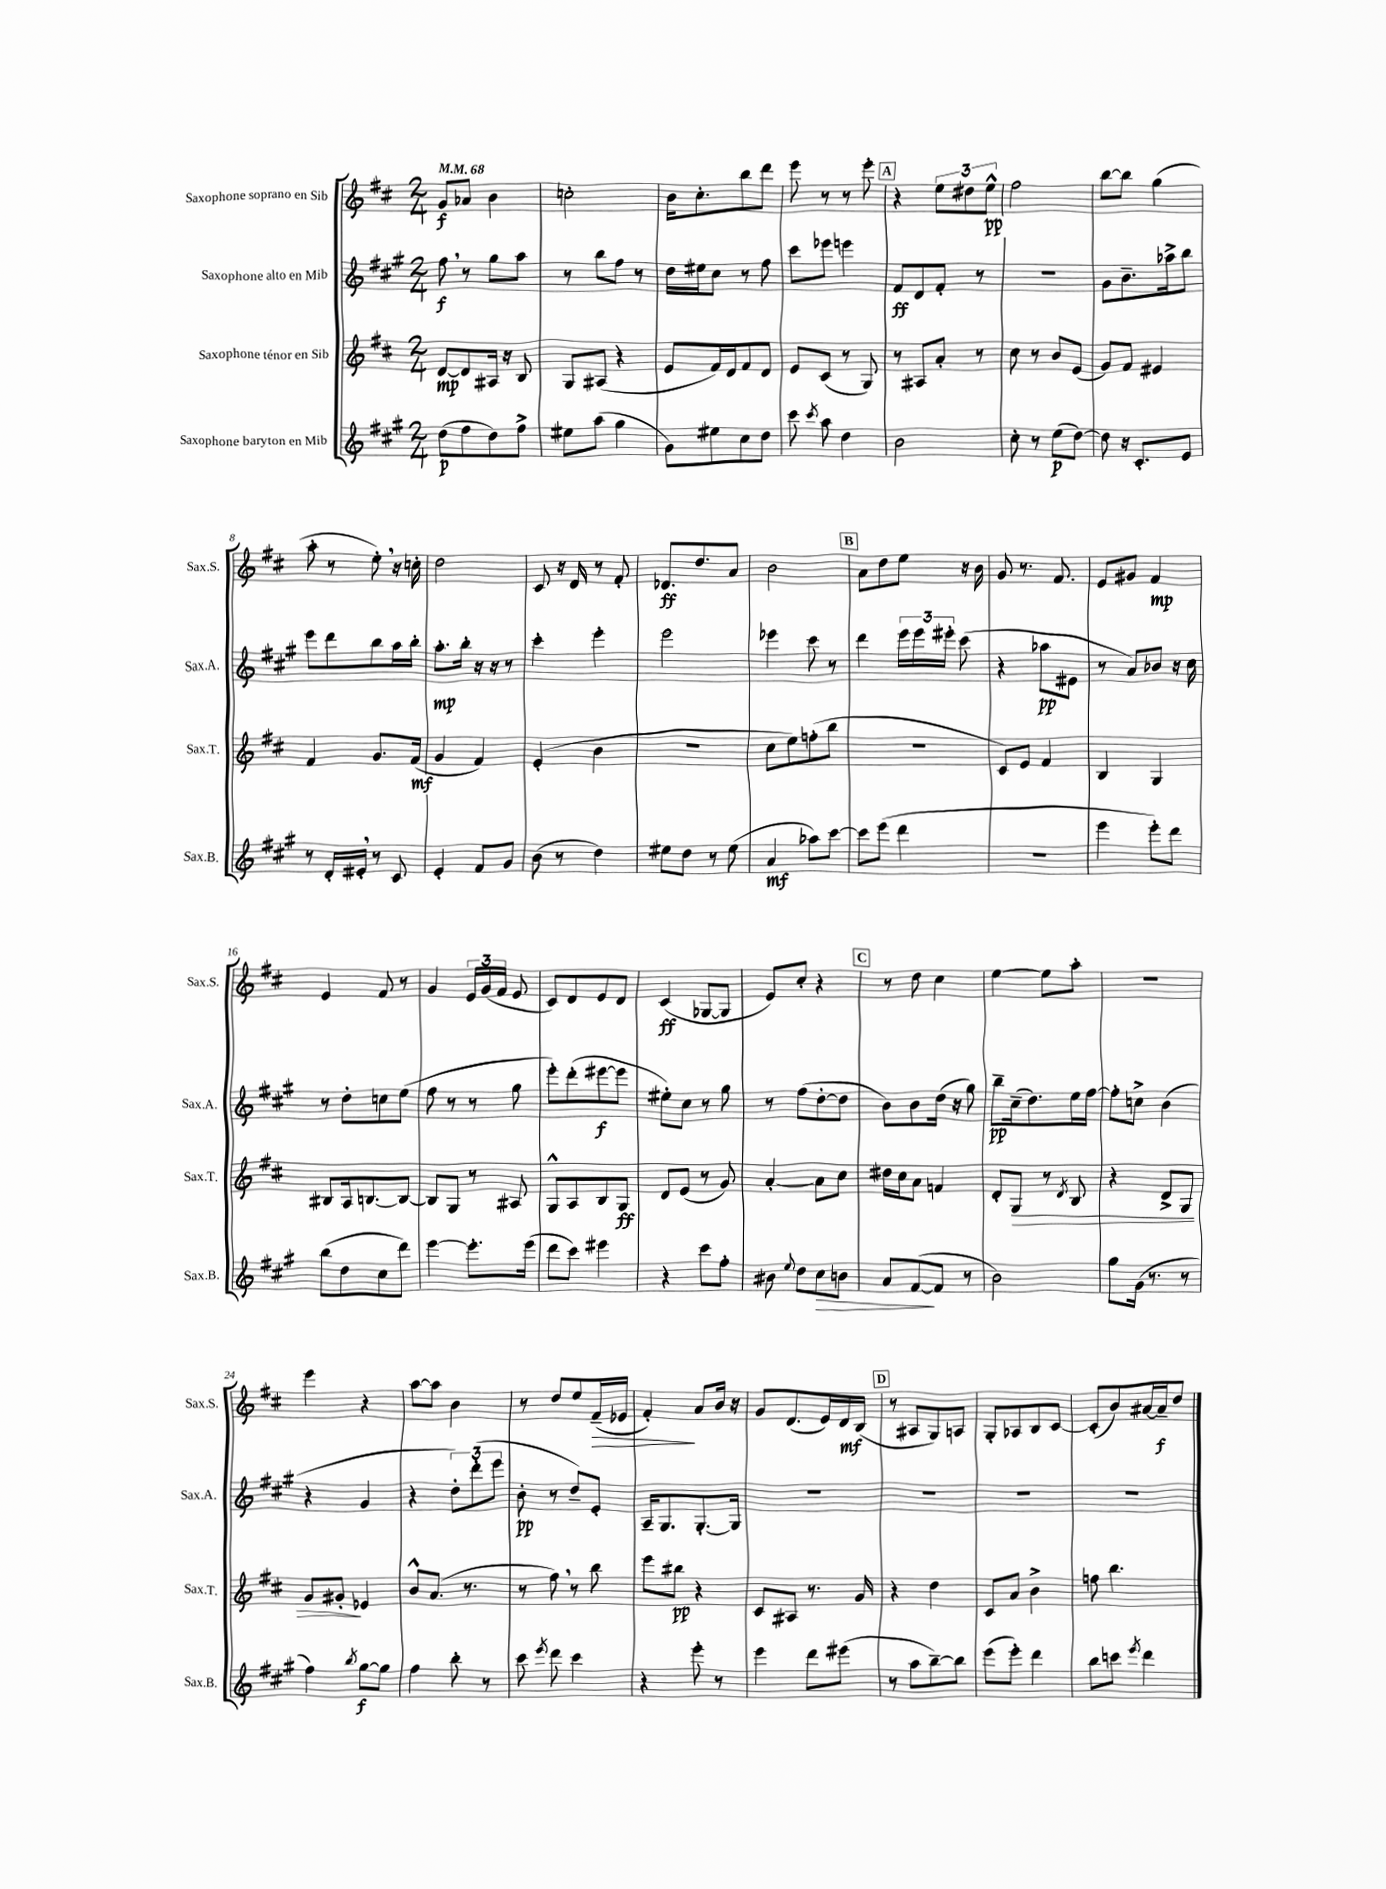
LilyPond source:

<<
\new StaffGroup <<
\new Staff = "s0" \with { instrumentName = "Saxophone soprano en Sib" shortInstrumentName = "Sax.S." } {
    \clef treble \key d \major \numericTimeSignature \time 2/4 \tempo 4 = 68
    \autoBeamOff g'8[\f aes'8] b'4 |
    c''2-. |
    b'16[ cis''8.-. b''8 d'''8] |
    e'''8 r8 r8 e'''8-. |
    \mark \markup { \box "A" } r4 \tuplet 3/2 { e''8[ dis''8 e''8]-^\pp } |
    fis''2 |
    b''8[~ b''8] g''4( |
    a''8-. r8 e''8-.) \breathe r16 c''16-. |
    d''2 |
    cis'8 r16 d'16 r8 fis'8-. |
    des'8.[\ff d''8. a'8] |
    b'2 |
    \mark \markup { \box "B" } a'8[ d''8 e''8] r16 b'16 |
    g'8 r8. fis'8. |
    e'8[ gis'8] fis'4\mp |
    e'4 fis'8 r8 |
    g'4 \tuplet 3/2 { e'16[ g'16( fis'16] } e'8 |
    cis'8[) d'8 e'8 d'8] |
    cis'4\ff( ges8[~ ges8] |
    e'8[) cis''8]-. r4 |
    \mark \markup { \box "C" } r8 d''8 cis''4 |
    e''4~ e''8[ a''8]-. |
    R2 |
    e'''4 r4 |
    a''8[~ a''8] b'4 |
    r8 d''8[ e''8 fis'16--\>( ees'16] |
    fis'4-.\!) a'8[ b'16] r16 |
    g'8[ d'8.( e'16) d'16\mf b16]( |
    \mark \markup { \box "D" } r8 ais8[ g8) a8] |
    g8[-. aes8 b8 cis'8]~ |
    cis'8[-.( b'8) ais'16~ ais'16--\f d''8] \bar "|." |
}
\new Staff = "s1" \with { instrumentName = "Saxophone alto en Mib" shortInstrumentName = "Sax.A." } {
    \clef treble \key a \major \numericTimeSignature \time 2/4
    \autoBeamOff fis''8\f \breathe r8 gis''8[ a''8] |
    r8 b''8[ fis''8] r8 |
    d''16[ eis''16 cis''8] r8 fis''8 |
    cis'''8[ ees'''8] e'''4 |
    \mark \markup { \box "A" } fis'8[\ff d'8 fis'8]-. r8 |
    r2 |
    gis'8[ b'8.-- aes''16-> b''8] |
    e'''8[ d'''8 b''8 a''16 b''16]-. |
    a''8.[-.\mp b''16]-. r16 r16 r8 |
    cis'''4-. e'''4-. |
    e'''2 |
    ees'''4 cis'''8 r8 |
    \mark \markup { \box "B" } d'''4 \tuplet 3/2 { e'''16[ e'''16 eis'''16]-. } cis'''8( |
    r4 aes''8[\pp eis'8] |
    r8 a'8[) bes'8] r16 cis''16 |
    r8 d''8[-. c''8 e''8]( |
    fis''8 r8 r8 gis''8 |
    e'''8[-.) d'''8-.( eis'''8~\f eis'''8] |
    eis''8[-.) cis''8] r8 gis''8 |
    r8 fis''8[( d''8~-. d''8] |
    \mark \markup { \box "C" } b'8[) b'8 d''16]( r16 gis''8) |
    b''8[--\pp cis''16--( d''8.) e''16 fis''16]~ |
    fis''8[-. c''8]-> b'4( |
    r4 gis'4 |
    r4 \tuplet 3/2 { d''8[-.) d'''8-.( e'''8] } |
    b'8-.\pp r8 d''8[--) e'8]-. |
    a16[-- gis8. gis8.~-. gis16] |
    R2 |
    \mark \markup { \box "D" } R2 |
    R2 |
    R2 \bar "|." |
}
\new Staff = "s2" \with { instrumentName = "Saxophone ténor en Sib" shortInstrumentName = "Sax.T." } {
    \clef treble \key d \major \numericTimeSignature \time 2/4
    \autoBeamOff d'8[~\mp d'8 ais16] r16 b8 |
    g8[ ais8]( r4 |
    e'8[ fis'16) d'16 fis'8 d'8] |
    e'8[ cis'8]( r8 g8) |
    \mark \markup { \box "A" } r8 ais8[ a'8]-. r8 |
    cis''8 r8 b'8[ e'8]( |
    g'8[) fis'8] eis'4 |
    fis'4 g'8.[ fis'16]\mf( |
    g'4 fis'4) |
    e'4-.( b'4 |
    R2 |
    cis''8[ e''8) f''8-.( b''8] |
    \mark \markup { \box "B" } R2 |
    cis'8[) e'8] fis'4 |
    b4 g4 |
    bis8[ a16 b8.~ b8]~ |
    b8[ g8] r8 ais8 |
    g8[-^ a8 b8 g8]\ff |
    d'8[ e'8]( r8 g'8) |
    a'4~-. a'8[ cis''8] |
    \mark \markup { \box "C" } dis''16[ cis''16 a'8] f'4 |
    d'8[-. g8]\> r8 \acciaccatura { d'8 } b8 |
    r4 d'8[-> g8] |
    g'8[ gis'8]-.\! ees'4 |
    b'8[-^ a'8.]( r8. |
    r8 fis''8) \breathe r8 b''8 |
    e'''8[ bis''8]\pp r4 |
    cis'8[ ais8] r8. g'16 |
    \mark \markup { \box "D" } r4 d''4 |
    cis'8[ a'8] b'4-> |
    f''8 b''4. \bar "|." |
}
\new Staff = "s3" \with { instrumentName = "Saxophone baryton en Mib" shortInstrumentName = "Sax.B." } {
    \clef treble \key a \major \numericTimeSignature \time 2/4
    \autoBeamOff d''8[\p( fis''8 d''8) fis''8]-> |
    eis''8[ a''8]( gis''4 |
    gis'8[) eis''8 cis''8 d''8] |
    cis'''8 \acciaccatura { cis'''8 } a''8 d''4 |
    \mark \markup { \box "A" } b'2 |
    cis''8-. r8 e''8[\p( d''8]~) |
    d''8 r16 cis'8.[-. e'8] |
    r8 d'16[-. eis'16]-. \breathe r8 cis'8 |
    e'4-. fis'8[ gis'8] |
    b'8( r8 d''4) |
    eis''8[ d''8] r8 eis''8( |
    a'4\mf aes''8[) cis'''8]~ |
    \mark \markup { \box "B" } cis'''8[ e'''8]( d'''4 |
    r2 |
    e'''4 e'''8[-.) d'''8] |
    b''8[( d''8 cis''8 d'''8]) |
    e'''4~ e'''8.[-. e'''16]( |
    d'''8[ cis'''8]) eis'''4 |
    r4 cis'''8[ fis''8]-. |
    bis'8 \appoggiatura { e''8 } d''8[ cis''8\> b'8] |
    \mark \markup { \box "C" } a'8[ fis'8~\!( fis'8] r8 |
    b'2) |
    gis''8[ gis'16]( r8. r8 |
    fis''4) \acciaccatura { b''8 } gis''8[~\f gis''8] |
    fis''4 b''8-. r8 |
    cis'''8 \acciaccatura { e'''8 } d'''8 cis'''4 |
    r4 e'''8-. r8 |
    e'''4 d'''8[ eis'''8]( |
    \mark \markup { \box "D" } r8 a''8[ b''8~--) b''8] |
    e'''8[( e'''8]-.) d'''4 |
    b''8[ c'''8] \acciaccatura { e'''8 } d'''4 \bar "|." |
}
>>
>>
